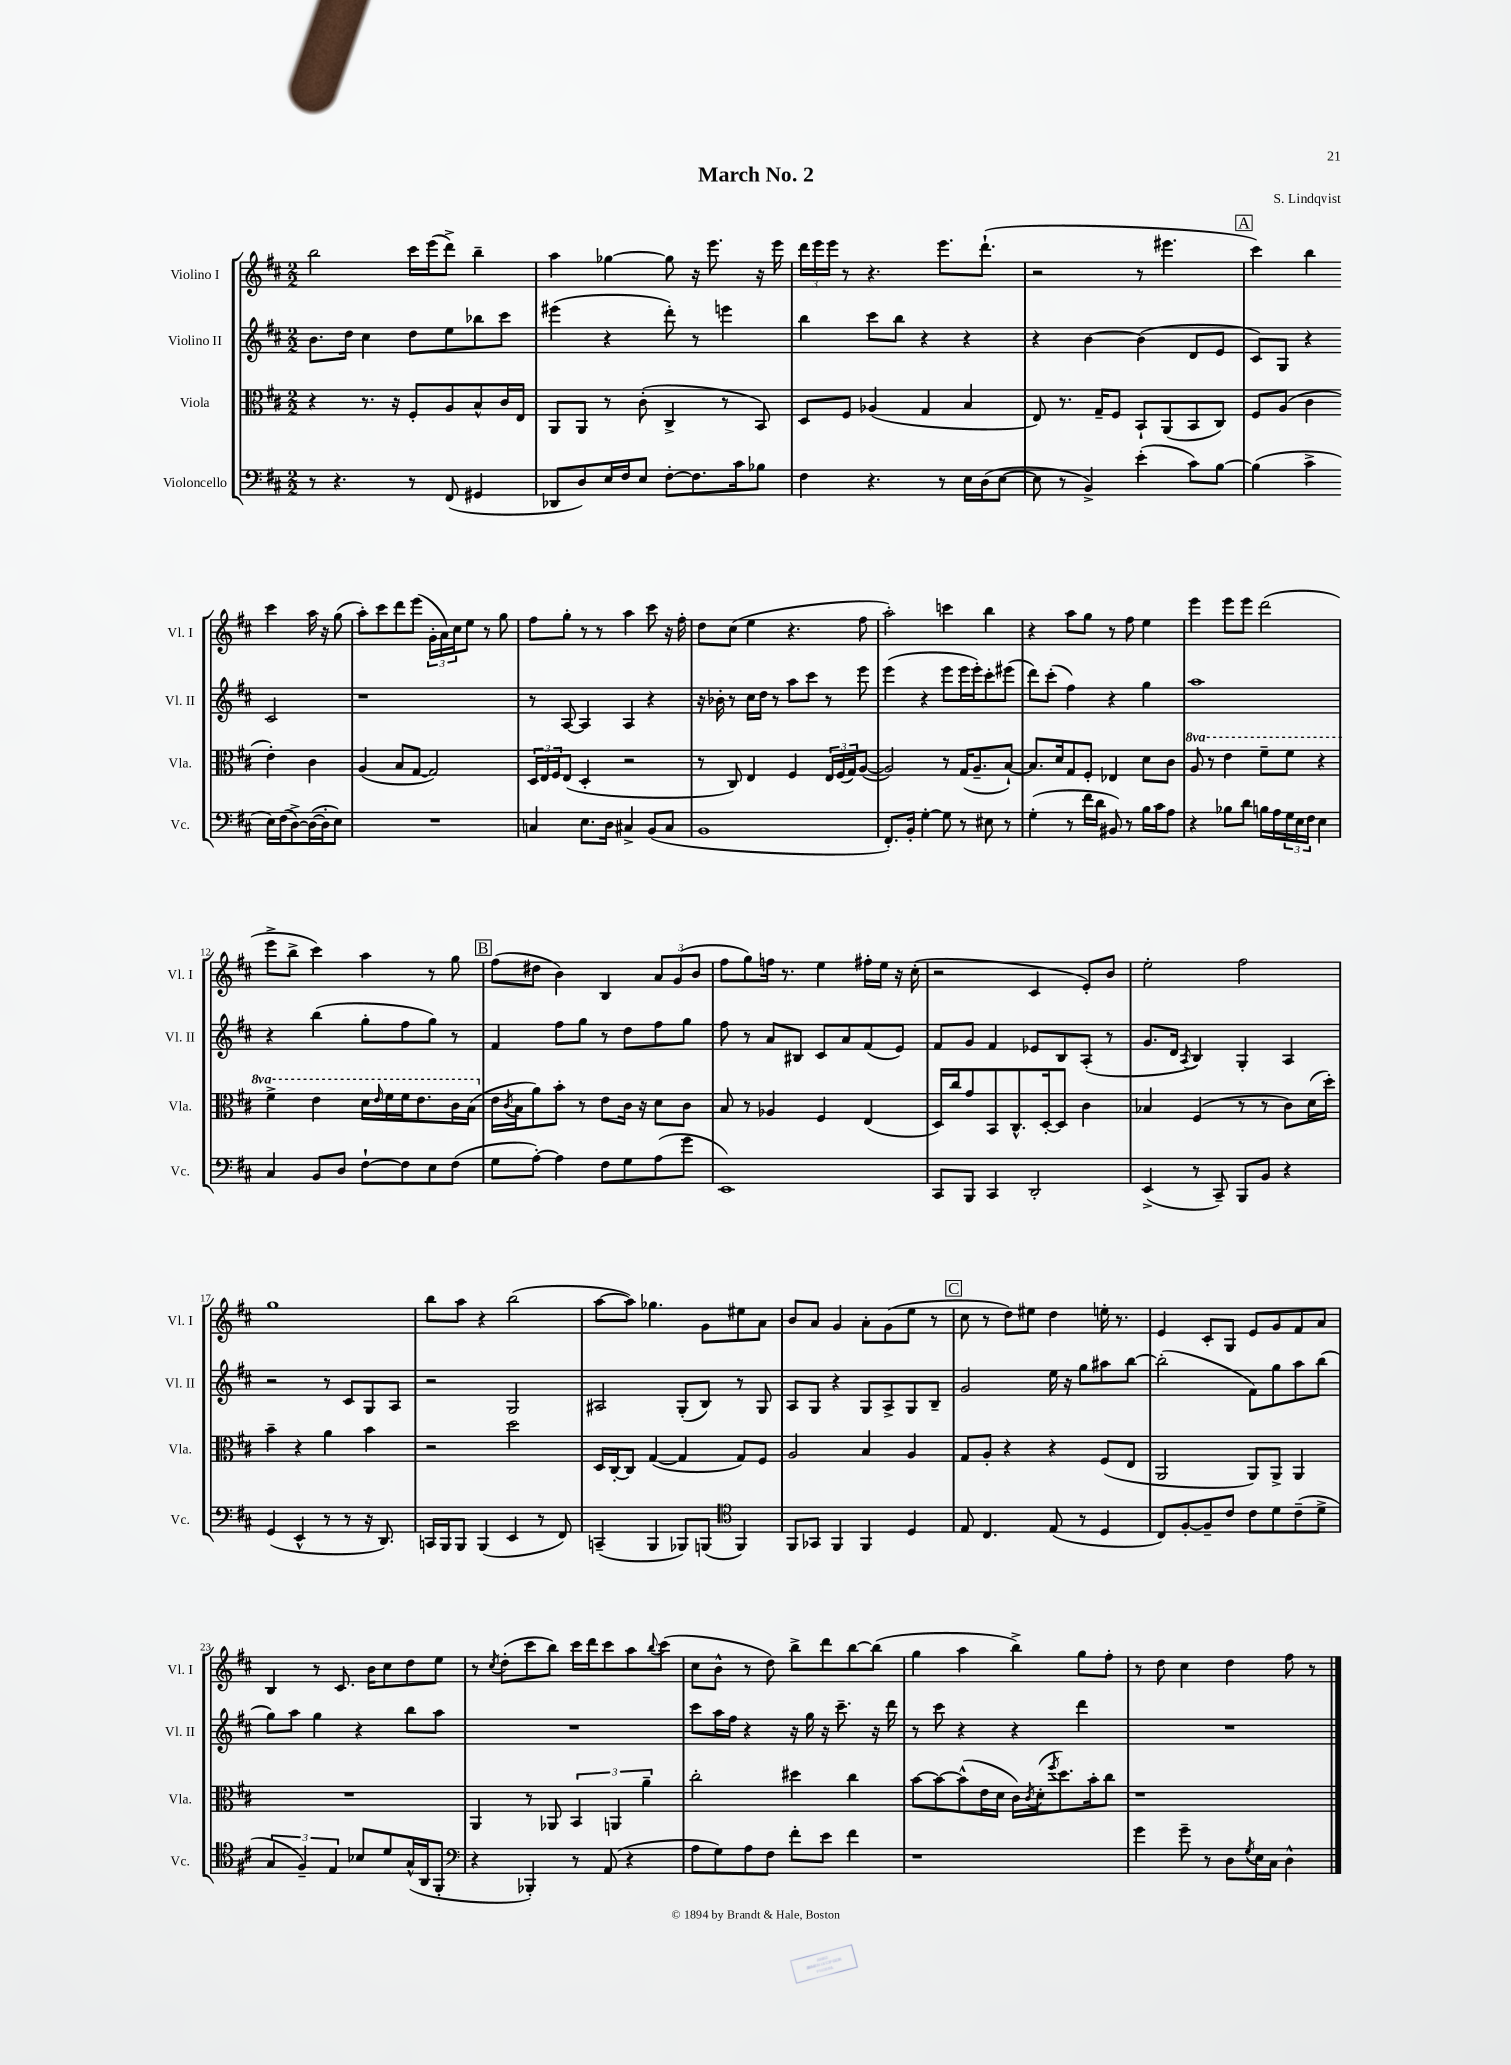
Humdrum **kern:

**kern	**kern	**kern	**kern
*staff4	*staff3	*staff2	*staff1
*clefF4	*clefC3	*clefG2	*clefG2
*k[f#c#]	*k[f#c#]	*k[f#c#]	*k[f#c#]
*M2/2	*M2/2	*M2/2	*M2/2
8r	4r	8.b	2bb
4.r	.	.	.
.	.	16dd	.
.	8.r	4cc#	.
.	16r	.	.
8r	8F#'	8dd	16ccc#
.	.	.	(16eee
(8FF#	8A	8ee	8ddd^)
4GG#	8B^^	8bb-	4bb~
.	16c#	8ccc#	.
.	16E	.	.
=	=	=	=
8DD-	8AA	(4eee#	4aa
8D)	8AA	.	.
16E	8r	4r	[4gg-
16F#	.	.	.
8E	(8c#'	.	.
[8F#'	4C#^	8ddd')	8gg-]
8.F#]	.	8r	16r
.	.	.	8.eee
.	8r	4eee	.
16c#	.	.	.
8B-	8BB)	.	16r
.	.	.	16eee
=	=	=	=
4F#	8D	4bb	24ddd
.	.	.	24eee
.	.	.	24eee
.	8F#	.	8r
4.r	(4A-	8ccc#	4.r
.	.	8bb	.
.	4G	4r	.
8r	.	.	8.eee
16E	4B	4r	.
(16D	.	.	(8.ddd`
[8E	.	.	.
=	=	=	=
8E]	8E)	4r	2r
8r	8.r	.	.
4BB^)	.	[4b	.
.	16G~	.	.
.	8F#	.	.
(4e'	8BB`	(4b]	8r
.	(8AA	.	4.eee#
8c#)	8BB	8d	.
[8B	8C#)	8e	.
=	=	=	=
(4B]	8F#	8c#)	4ccc#)
.	(8A	8G	.
4c#^	4c#	4r	4bb
16E)	4e')	2c#	4ccc#
(16F#	.	.	.
[8D^)	.	.	.
(16D_	4c#	.	16aa
16D']	.	.	16r
8E)	.	.	(8gg
=	=	=	=
1r	(4A	1r	8aa')
.	.	.	8ccc#
.	8B	.	8ddd
.	[8G	.	(8eee
.	2G])	.	24g'
.	.	.	24a)
.	.	.	24cc#
.	.	.	8ee
.	.	.	8r
.	.	.	8gg
=	=	=	=
4C	24D	8r	8ff#
.	24E	.	.
.	24F#	.	.
.	(8E	[8A	8gg'
8.E	4D'	4A]	8r
.	.	.	8r
16D	.	.	.
4C#^	2r	4A	4aa
(8BB	.	4r	8ccc#
8C#	.	.	16r
.	.	.	16ff#'
=	=	=	=
1BB	8r	16r	8dd
.	.	16b-'	.
.	8C#)	8r	(8cc#
.	4E	16cc#	4ee
.	.	16dd	.
.	.	8r	.
.	4F#	8aa	4.r
.	.	8ccc#	.
.	24E	8r	.
.	(24F#	.	.
.	24G)	.	.
.	([8A	8eee	8ff#
=	=	=	=
8.FF#')	2A])	(4eee	2aa')
16BB'	.	.	.
[4G'	.	4r	.
8G]	8r	8eee	4ccc
8r	(16G	16eee	.
.	8.A~	16eee')	.
8E#	.	8ccc#'	4bb
8r	[8B`)	(8eee#	.
=	=	=	=
(4G'	8.B]	8ddd)	4r
.	.	(8ccc#'	.
.	16d	.	.
8r	8G	4ff#)	8aa
16f#	8F#'	.	8gg
16d	.	.	.
8BB#)	4E-	4r	8r
8r	.	.	8ff#
16B	8d	4gg	4ee
16c#	.	.	.
8A	8c#	.	.
=	=	=	=
4r	8a	1aa	4eee
.	8r	.	.
8B-	4ee	.	8eee
8d	.	.	8eee
16B	8ff#~	.	(2ddd
16A	.	.	.
24G	8ff#	.	.
24E	.	.	.
24F#	.	.	.
4E	4r	.	.
=	=	=	=
4C#	4ff#^	4r	8eee^
.	.	.	8bb^
8BB	4ee	(4bb	4ccc#)
8D	.	.	.
[8F#`	16dd	8gg'	4aa
.	16qqee	.	.
.	16ff#	.	.
8F#]	16ff#	8ff#	.
.	8.ee	.	.
8E	.	8gg)	8r
(8F#	16cc#	8r	8gg
.	(16b	.	.
=	=	=	=
8G	16e	4f#	(8ff#
.	8qc#	.	.
.	16B	.	.
[8A')	8a)	.	8dd#
4A]	8b'	8ff#	4b)
.	8r	8gg	.
8F#	8e	8r	4B
8G	16c#	8dd	.
.	16r	.	.
(8A	8d	8ff#	12a
.	.	.	(12g
8g	8c#	8gg	.
.	.	.	12b
=	=	=	=
1EE)	8B	8ff#	8ff#
.	8r	8r	8gg)
.	4A-	8a	16ff
.	.	.	8.r
.	.	8B#	.
.	4F#	8c#	4ee
.	.	8a	.
.	(4E	(8f#	16ff#'
.	.	.	16ee
.	.	8e)	16r
.	.	.	(16cc#'
=	=	=	=
8CC#	16D)	8f#	2r
.	16cc#	.	.
8BBB	8g	8g	.
4CC#	8BB	4f#	.
.	8.C#^^	.	.
2DD'	.	8e-	4c#
.	[16D'	.	.
.	8D]	8B	.
.	4c#	(8A'	8e')
.	.	8r	8b
=	=	=	=
(4EE^	4B-	8.g	2ee'
.	.	16d	.
.	.	8qA	.
8r	(4F#	4B)	.
8CC#~)	.	.	.
8BBB	8r	4G'	2ff#
8BB	8r	.	.
4r	8c#)	4A	.
.	(16d	.	.
.	16dd')	.	.
=	=	=	=
(4GG	4b~	2r	1gg
4EE^^	4r	.	.
8r	4a	8r	.
8r	.	8c#	.
16r	4b	8G	.
8.DD)	.	.	.
.	.	8A	.
=	=	=	=
16CC	2r	2r	8bb
16BBB	.	.	.
8BBB	.	.	8aa
(4BBB	.	.	4r
4EE	2dd	2G	(2bb
8r	.	.	.
8FF#)	.	.	.
=	=	=	=
(4CC~	16D	2A#	[8aa
.	[16C#'	.	.
.	8C#]	.	8aa])
4BBB	([4G	.	4.gg-
8BBB-)	4G]	(8G'	.
(8BBB	.	8B)	8g
*clefC4	*	*	*
4FF#)	8G)	8r	8ee#
.	8F#	8G	8a
=	=	=	=
8FF#	2A	8A	8b
8GG-	.	8G	8a
4FF#	.	4r	4g
4FF#	4B	8G	8a'
.	.	8A^	(8g
4D	4A	8G	8ee
.	.	8B~	8r
=	=	=	=
8E	8G	2g	8cc#
4.C#	8A'	.	8r
.	4r	.	8dd)
.	.	.	8ee#
(8E	4r	16ee	4dd
.	.	16r	.
8r	.	8gg	.
4D	(8F#	8aa#	16ee'
.	.	.	8.r
.	8E	[8bb	.
=	=	=	=
8C#)	2AA	(2bb']	4e
[8F#'	.	.	.
8F#~]	.	.	8c#'
8c#	.	.	8G
8c#	8AA)	8f#)	8e
8d	8AA^	8gg	8g
(8c#~	4AA	8aa	8f#
8d^	.	(8bb	8a
=	=	=	=
6G	1r	8gg)	4B
.	.	8aa	.
6F#~)	.	.	.
.	.	4gg	8r
6E	.	.	.
.	.	.	8.c#
8B-	.	4r	.
.	.	.	16b
8d	.	.	8cc#
(16G^^	.	8bb	8dd
16AA	.	.	.
8FF#'	.	8aa	8ee
=	=	=	=
*clefF4	*	*	*
4r	4AA	1r	8r
.	.	.	8qcc#
.	.	.	(8dd'
4BBB-')	8r	.	8ccc#
.	8AA-	.	8bb)
8r	6BB	.	16ccc#
.	.	.	16ddd
(8AA	.	.	8ccc#
.	6AA	.	.
4r	.	.	8aa
.	6a~	.	.
.	.	.	8qqbb
.	.	.	(8ccc#
=	=	=	=
8A	2cc#'	8ccc#	8cc#
8G)	.	16aa	8b^^
.	.	16ff#	.
8A	.	4r	8r
8F#	.	.	8dd)
8f#'	4dd#	16r	8bb^
.	.	16gg	.
8e	.	16r	8ddd
.	.	8.ccc#~	.
4f#	4cc#	.	[8bb
.	.	16r	(8bb]
.	.	16ddd	.
=	=	=	=
1r	[8b	8r	4gg
.	8b_	8ccc#	.
.	(8b^^]	4r	4aa
.	16e	.	.
.	16d	.	.
.	16c#)	4r	4bb^)
.	8qc#	.	.
.	(16d'	.	.
.	8qff#	.	.
.	8.dd)	.	.
.	.	4ddd	8gg
.	16b'	.	.
.	8cc#	.	8ff#'
=	=	=	=
4g	1r	1r	8r
.	.	.	8dd
8g~	.	.	4cc#
8r	.	.	.
8D	.	.	4dd
8qG	.	.	.
16E	.	.	.
16C#	.	.	.
4D^^	.	.	8ff#
.	.	.	8r
==	==	==	==
*-	*-	*-	*-
